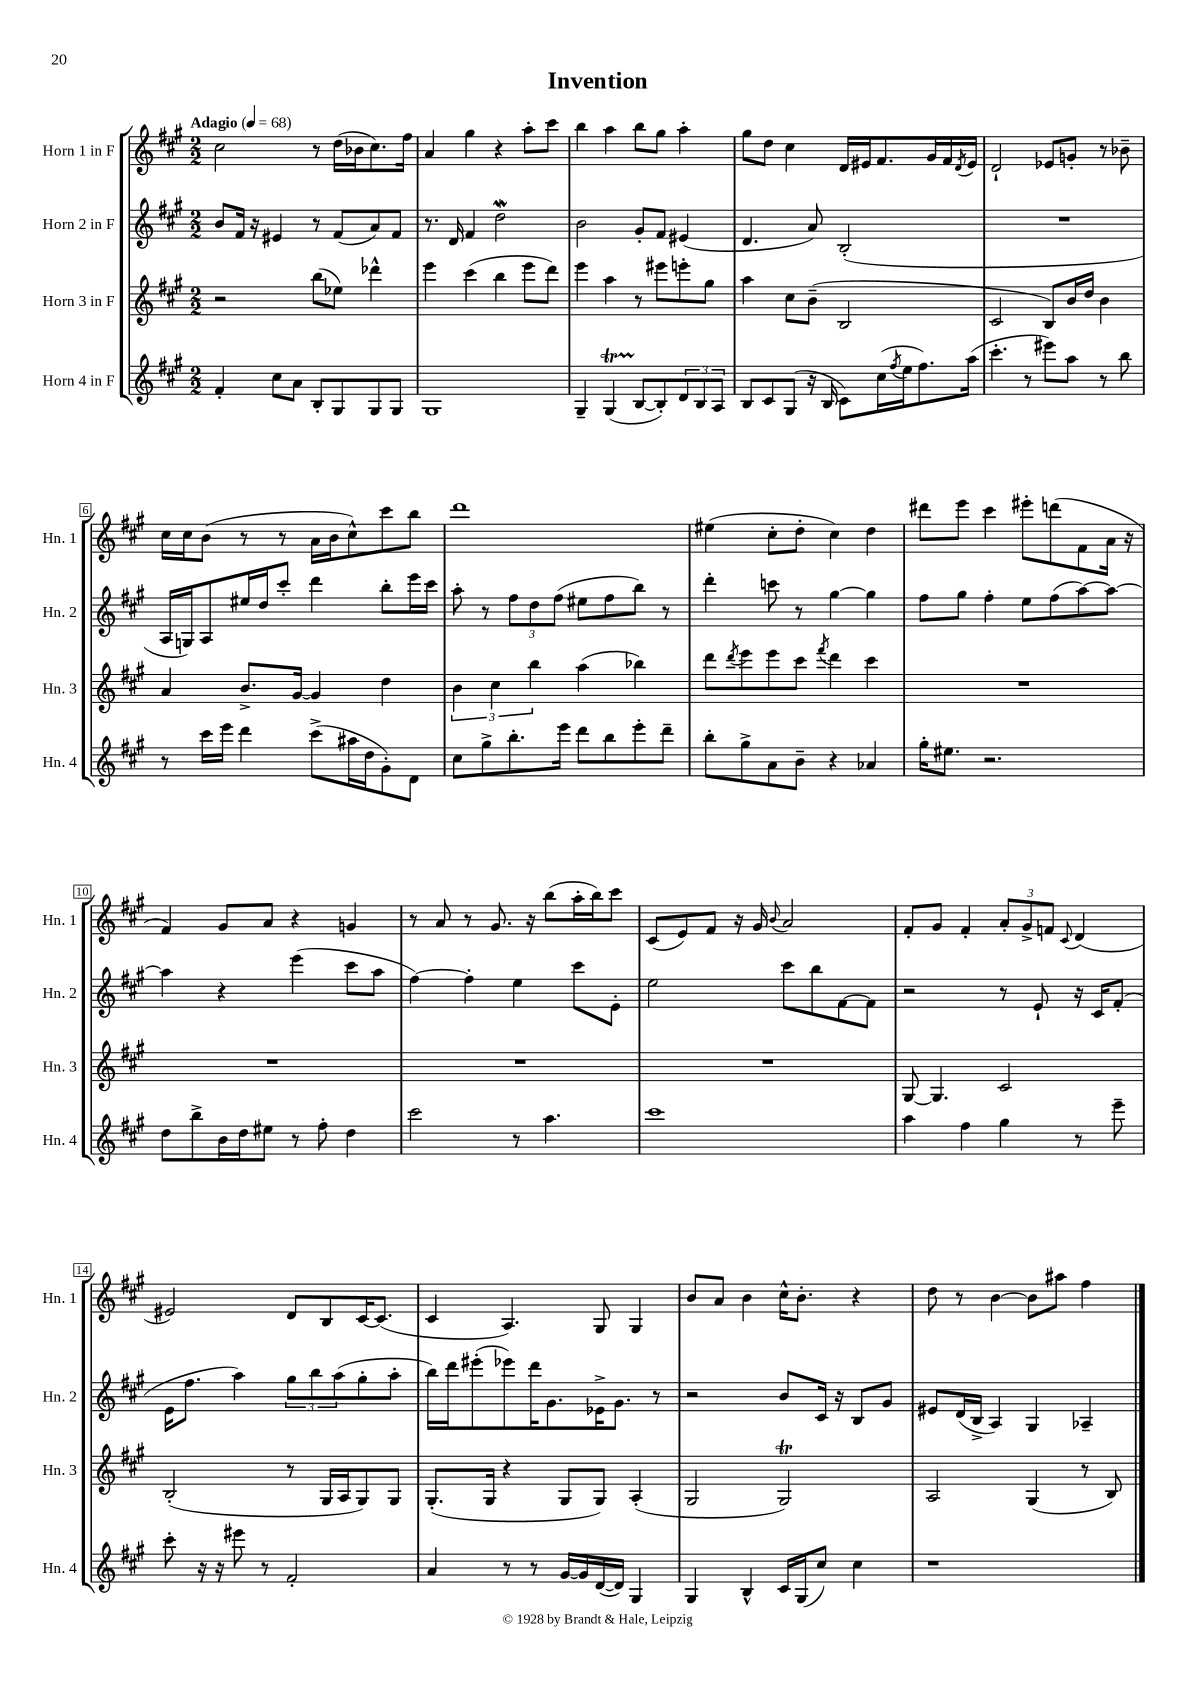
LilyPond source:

\header { title = "Invention" }
<<
\new StaffGroup <<
\new Staff = "s0" \with { instrumentName = "Horn 1 in F" shortInstrumentName = "Hn. 1" } {
    \clef treble \key a \major \numericTimeSignature \time 2/2 \tempo "Adagio" 4 = 68
    cis''2 r8 d''16( bes'16 cis''8.) fis''16 |
    a'4 gis''4 r4 a''8-. cis'''8 |
    b''4 a''4 b''8 gis''8 a''4-. |
    gis''8 d''8 cis''4 d'16 eis'16 fis'8. gis'16 fis'16 \acciaccatura { d'8 } eis'16 |
    d'2-! ees'8 g'8-. r8 bes'8-- |
    cis''16 cis''16 b'8( r8 r8 a'16 b'16 cis''8-^) cis'''8 b''8 |
    d'''1 |
    eis''4( cis''8-. d''8-. cis''4) d''4 |
    dis'''8 e'''8 cis'''4 eis'''8-. d'''8( fis'8 a'16 r16 |
    fis'4) gis'8 a'8 r4 g'4 |
    r8 a'8 r8 gis'8. r16 b''8( a''16-. b''16) cis'''8 |
    cis'8( e'8) fis'8 r16 gis'16 \appoggiatura { b'8 } a'2 |
    fis'8-. gis'8 fis'4-. \tuplet 3/2 { a'8-. gis'8-> f'8 } \appoggiatura { cis'8 } d'4( |
    eis'2) d'8 b8 cis'16~ cis'8.( |
    cis'4 a4.) gis8 gis4 |
    b'8 a'8 b'4 cis''16-^ b'8.-. r4 |
    d''8 r8 b'4~ b'8 ais''8 fis''4 \bar "|." |
}
\new Staff = "s1" \with { instrumentName = "Horn 2 in F" shortInstrumentName = "Hn. 2" } {
    \clef treble \key a \major \numericTimeSignature \time 2/2
    b'8 fis'16 r16 eis'4 r8 fis'8( a'8) fis'8 |
    r8. d'16 fis'4 d''2\mordent |
    b'2 gis'8-. fis'8 eis'4( |
    d'4. a'8) b2-.( |
    R1 |
    a16 g16) a8 eis''16 d''16 cis'''8-. d'''4 b''8-. e'''16 cis'''16 |
    a''8-. r8 \tuplet 3/2 { fis''8 d''8 fis''8( } eis''8 fis''8 b''8) r8 |
    d'''4-. c'''8 r8 gis''4~ gis''4 |
    fis''8 gis''8 fis''4-. e''8 fis''8( a''8~) a''8~ |
    a''4 r4 e'''4( cis'''8 a''8 |
    fis''4~) fis''4-. e''4 cis'''8 e'8-. |
    e''2 cis'''8 b''8 fis'8~ fis'8 |
    r2 r8 e'8-! r16 cis'16 fis'8-.( |
    e'16 fis''8. a''4) \tuplet 3/2 { gis''8 b''8 a''8( } gis''8-. a''8-. |
    b''16) d'''16 eis'''8-.( ees'''8) d'''16 gis'8. ees'16-> gis'8. r8 |
    r2 b'8 cis'16 r16 b8 gis'8 |
    eis'8 d'16( b16-> a4) gis4 aes4-- \bar "|." |
}
\new Staff = "s2" \with { instrumentName = "Horn 3 in F" shortInstrumentName = "Hn. 3" } {
    \clef treble \key a \major \numericTimeSignature \time 2/2
    r2 b''8( ees''8) des'''4-^ |
    e'''4 cis'''4( b''4 e'''8 d'''8) |
    e'''4 a''4 r8 eis'''8 e'''8-. gis''8 |
    a''4 cis''8 b'8--( b2 |
    cis'2 b8) b'16 d''16 b'4 |
    a'4 b'8.-> gis'16~ gis'4 d''4 |
    \tuplet 3/2 { b'4 cis''4 b''4 } a''4( bes''4) |
    d'''8 \acciaccatura { d'''8 } e'''8 e'''8 cis'''8 \acciaccatura { fis'''8 } d'''4 cis'''4 |
    R1 |
    R1 |
    R1 |
    R1 |
    gis8~ gis4. cis'2 |
    b2-.( r8 gis16 a16 gis8) gis8 |
    gis8.-.( gis16 r4 gis8 gis8) a4-.( |
    gis2 gis2\trill) |
    a2 gis4( r8 b8) \bar "|." |
}
\new Staff = "s3" \with { instrumentName = "Horn 4 in F" shortInstrumentName = "Hn. 4" } {
    \clef treble \key a \major \numericTimeSignature \time 2/2
    fis'4-. cis''8 a'8 b8-. gis8 gis8 gis8 |
    gis1 |
    gis4-- gis4\startTrillSpan( b8~\stopTrillSpan b8-.) \tuplet 3/2 { d'8 b8 a8 } |
    b8 cis'8 gis8( r16 b16 cis'8) cis''16( \acciaccatura { fis''8 } e''16 fis''8.) a''16( |
    cis'''4.-. r8 eis'''8) a''8 r8 b''8 |
    r8 cis'''16 e'''16 d'''4 cis'''8->( ais''16 d''16 gis'8-.) d'8 |
    cis''8 gis''8-> b''8.-. e'''16 d'''8 b''8 e'''8-. d'''8-- |
    b''8-. gis''8-> a'8 b'8-- r4 aes'4 |
    gis''16-. eis''8. r2. |
    d''8 b''8-> b'16 d''16 eis''8 r8 fis''8-. d''4 |
    cis'''2 r8 a''4. |
    cis'''1 |
    a''4 fis''4 gis''4 r8 e'''8-- |
    cis'''8-. r16 r16 eis'''8 r8 fis'2-. |
    a'4 r8 r8 gis'16~ gis'16 d'16~( d'16) gis4 |
    gis4 b4-^ cis'16 gis16( cis''8) cis''4 |
    r1 \bar "|." |
}
>>
>>
\layout { \context { \Score \override BarNumber.stencil = #(make-stencil-boxer 0.1 0.3 ly:text-interface::print) } }
